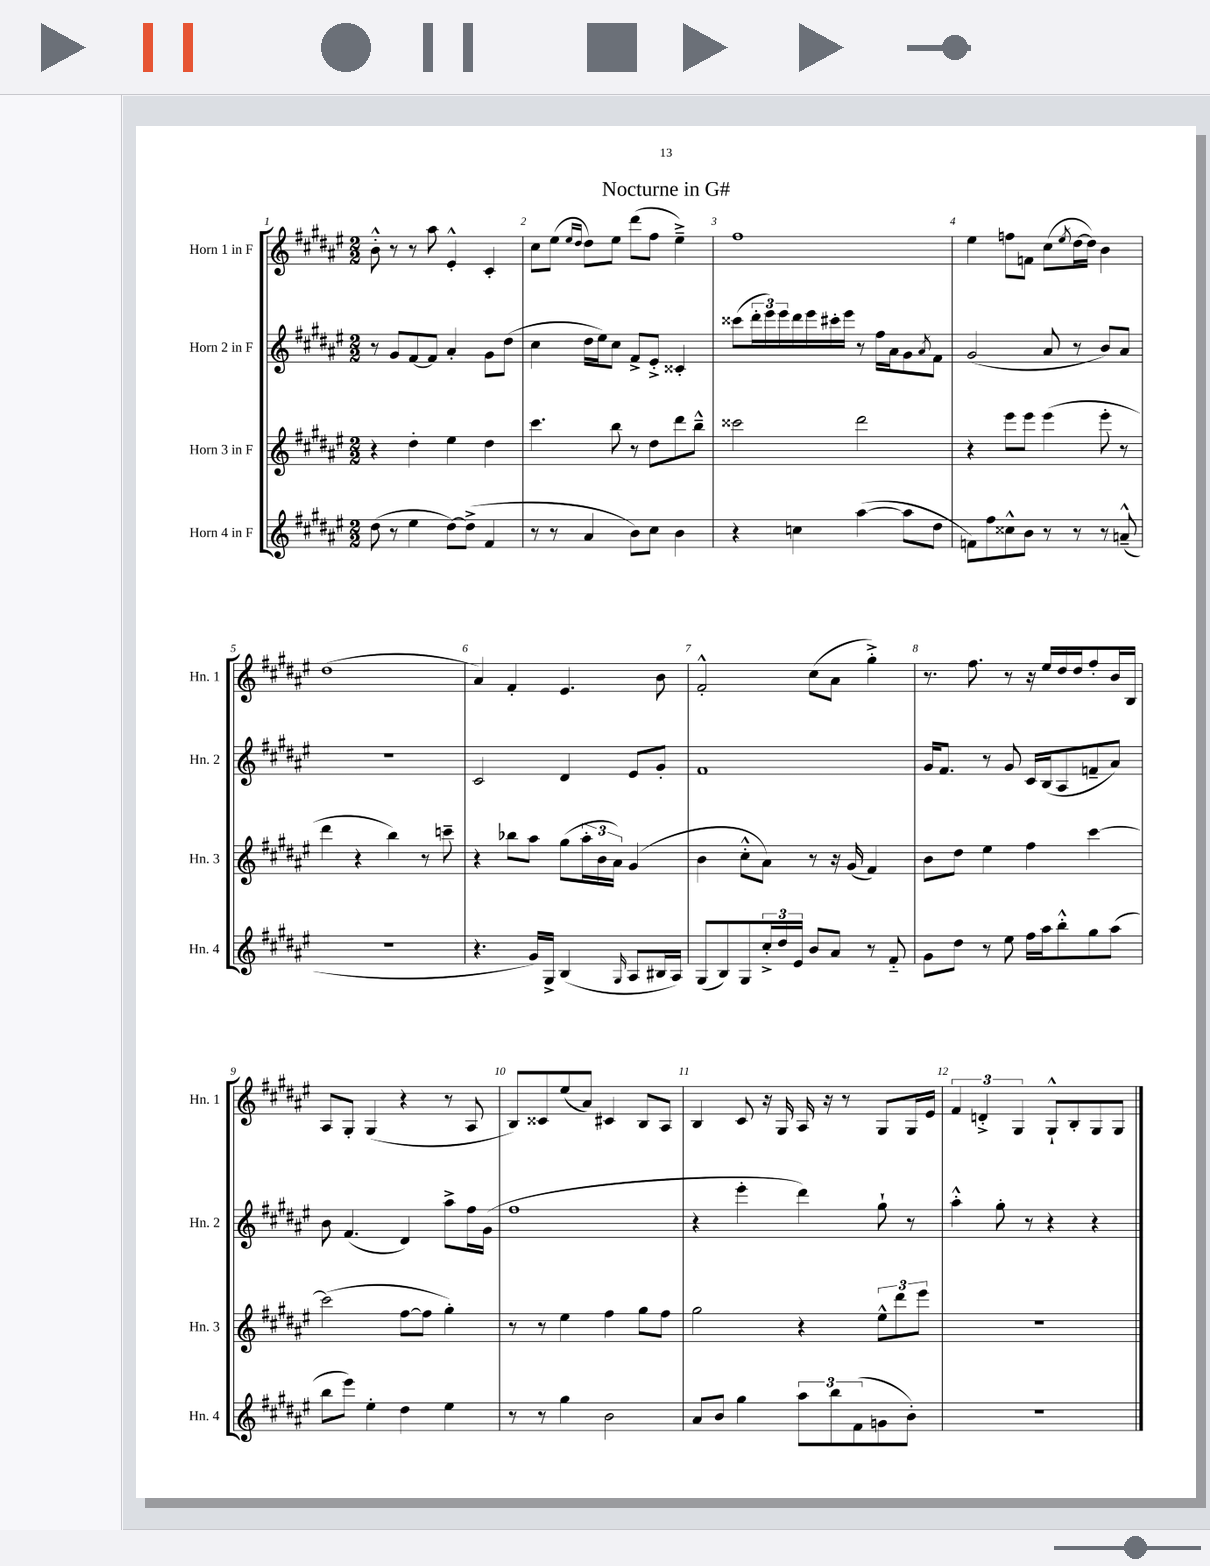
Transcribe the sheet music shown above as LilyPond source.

\header { title = "Nocturne in G#" }
<<
\new StaffGroup <<
\new Staff = "s0" \with { instrumentName = "Horn 1 in F" shortInstrumentName = "Hn. 1" } {
    \clef treble \key fis \major \numericTimeSignature \time 2/2
    b'8-.-^ r8 r8 ais''8 eis'4-.-^ cis'4-. |
    cis''8 eis''8( \grace { eis''16 dis''16 } dis''8) eis''8 dis'''8( fis''8 eis''4--->) |
    fis''1 |
    eis''4 f''8 f'8 cis''8( \acciaccatura { eis''8 } dis''16~ dis''16) b'4 |
    dis''1( |
    ais'4) fis'4-. eis'4. b'8 |
    fis'2-.-^ cis''8( ais'8 gis''4-.->) |
    r8. fis''8. r8 r16 eis''16 dis''16 dis''16 fis''8-. b'16 b16 |
    ais8 gis8-. gis4( r4 r8 ais8 |
    b8) cisis'8 eis''8( ais'8) cis'4 b8 ais8 |
    b4 cis'8 r16 gis16 ais16 r16 r8 gis8 gis16 eis'16 |
    \tuplet 3/2 { fis'4 d'4-.-> gis4 } gis8-!-^ b8-. gis8 gis8 \bar "|." |
}
\new Staff = "s1" \with { instrumentName = "Horn 2 in F" shortInstrumentName = "Hn. 2" } {
    \clef treble \key fis \major \numericTimeSignature \time 2/2
    r8 gis'8 fis'8~ fis'8 ais'4-. gis'8 dis''8( |
    cis''4 dis''16 eis''16) cis''8 fis'8-> eis'8-.-> cisis'4-. |
    cisis'''8( \tuplet 3/2 { dis'''16-. eis'''16) eis'''16 } dis'''16 eis'''16 cis'''16-. eis'''16 r8 fis''16 ais'16 gis'8 \acciaccatura { ais'8 } fis'8 |
    gis'2( ais'8 r8 b'8) ais'8 |
    r1 |
    cis'2 dis'4 eis'8 gis'8-. |
    fis'1 |
    gis'16 fis'8. r8 gis'8 cis'16 b16( ais8 f'8-- ais'8) |
    b'8 fis'4.( dis'4) ais''8-> fis''16 gis'16( |
    fis''1 |
    r4 eis'''4-. dis'''4) gis''8-! r8 |
    ais''4-.-^ gis''8-. r8 r4 r4 \bar "|." |
}
\new Staff = "s2" \with { instrumentName = "Horn 3 in F" shortInstrumentName = "Hn. 3" } {
    \clef treble \key fis \major \numericTimeSignature \time 2/2
    r4 dis''4-. eis''4 dis''4 |
    cis'''4. b''8 r8 dis''8 dis'''8 b''8---^ |
    cisis'''2 dis'''2 |
    r4 eis'''8 eis'''8 eis'''4( eis'''8-. r8 |
    dis'''4 r4 b''4) r8 c'''8-- |
    r4 bes''8 ais''8 gis''8( \tuplet 3/2 { ais''16-. b'16 ais'16) } gis'4( |
    b'4 cis''8-.-^ ais'8) r8 r16 gis'16( fis'4) |
    b'8 dis''8 eis''4 fis''4 cis'''4~ |
    cis'''2( fis''8~ fis''8 gis''4-.) |
    r8 r8 eis''4 fis''4 gis''8 fis''8 |
    gis''2 r4 \tuplet 3/2 { eis''8-^ dis'''8 eis'''8 } |
    R1 \bar "|." |
}
\new Staff = "s3" \with { instrumentName = "Horn 4 in F" shortInstrumentName = "Hn. 4" } {
    \clef treble \key fis \major \numericTimeSignature \time 2/2
    dis''8( r8 eis''4 dis''8~) dis''8->( fis'4 |
    r8 r8 ais'4 b'8) cis''8 b'4 |
    r4 c''4 ais''4~( ais''8 dis''8 |
    f'8) fis''8 cisis''8-^ b'8 r8 r8 r8 a'8---^( |
    R1 |
    r4. gis'16) gis16-> b4( \grace { gis16 } ais8 bis16 ais16) |
    gis8( b8) gis8 \tuplet 3/2 { cis''16-.-> dis''16 eis'16 } b'8 ais'8 r8 fis'8-_ |
    gis'8 dis''8 r8 eis''8 fis''16 ais''16 b''8-.-^ gis''8 ais''8( |
    b''8 eis'''8) eis''4-. dis''4 eis''4 |
    r8 r8 gis''4 b'2 |
    ais'8 b'8 gis''4 \tuplet 3/2 { ais''8 b''8 fis'8( } g'8 b'8-.) |
    R1 \bar "|." |
}
>>
>>
\layout { \context { \Score \override BarNumber.break-visibility = ##(#f #t #t) barNumberVisibility = #all-bar-numbers-visible } }
